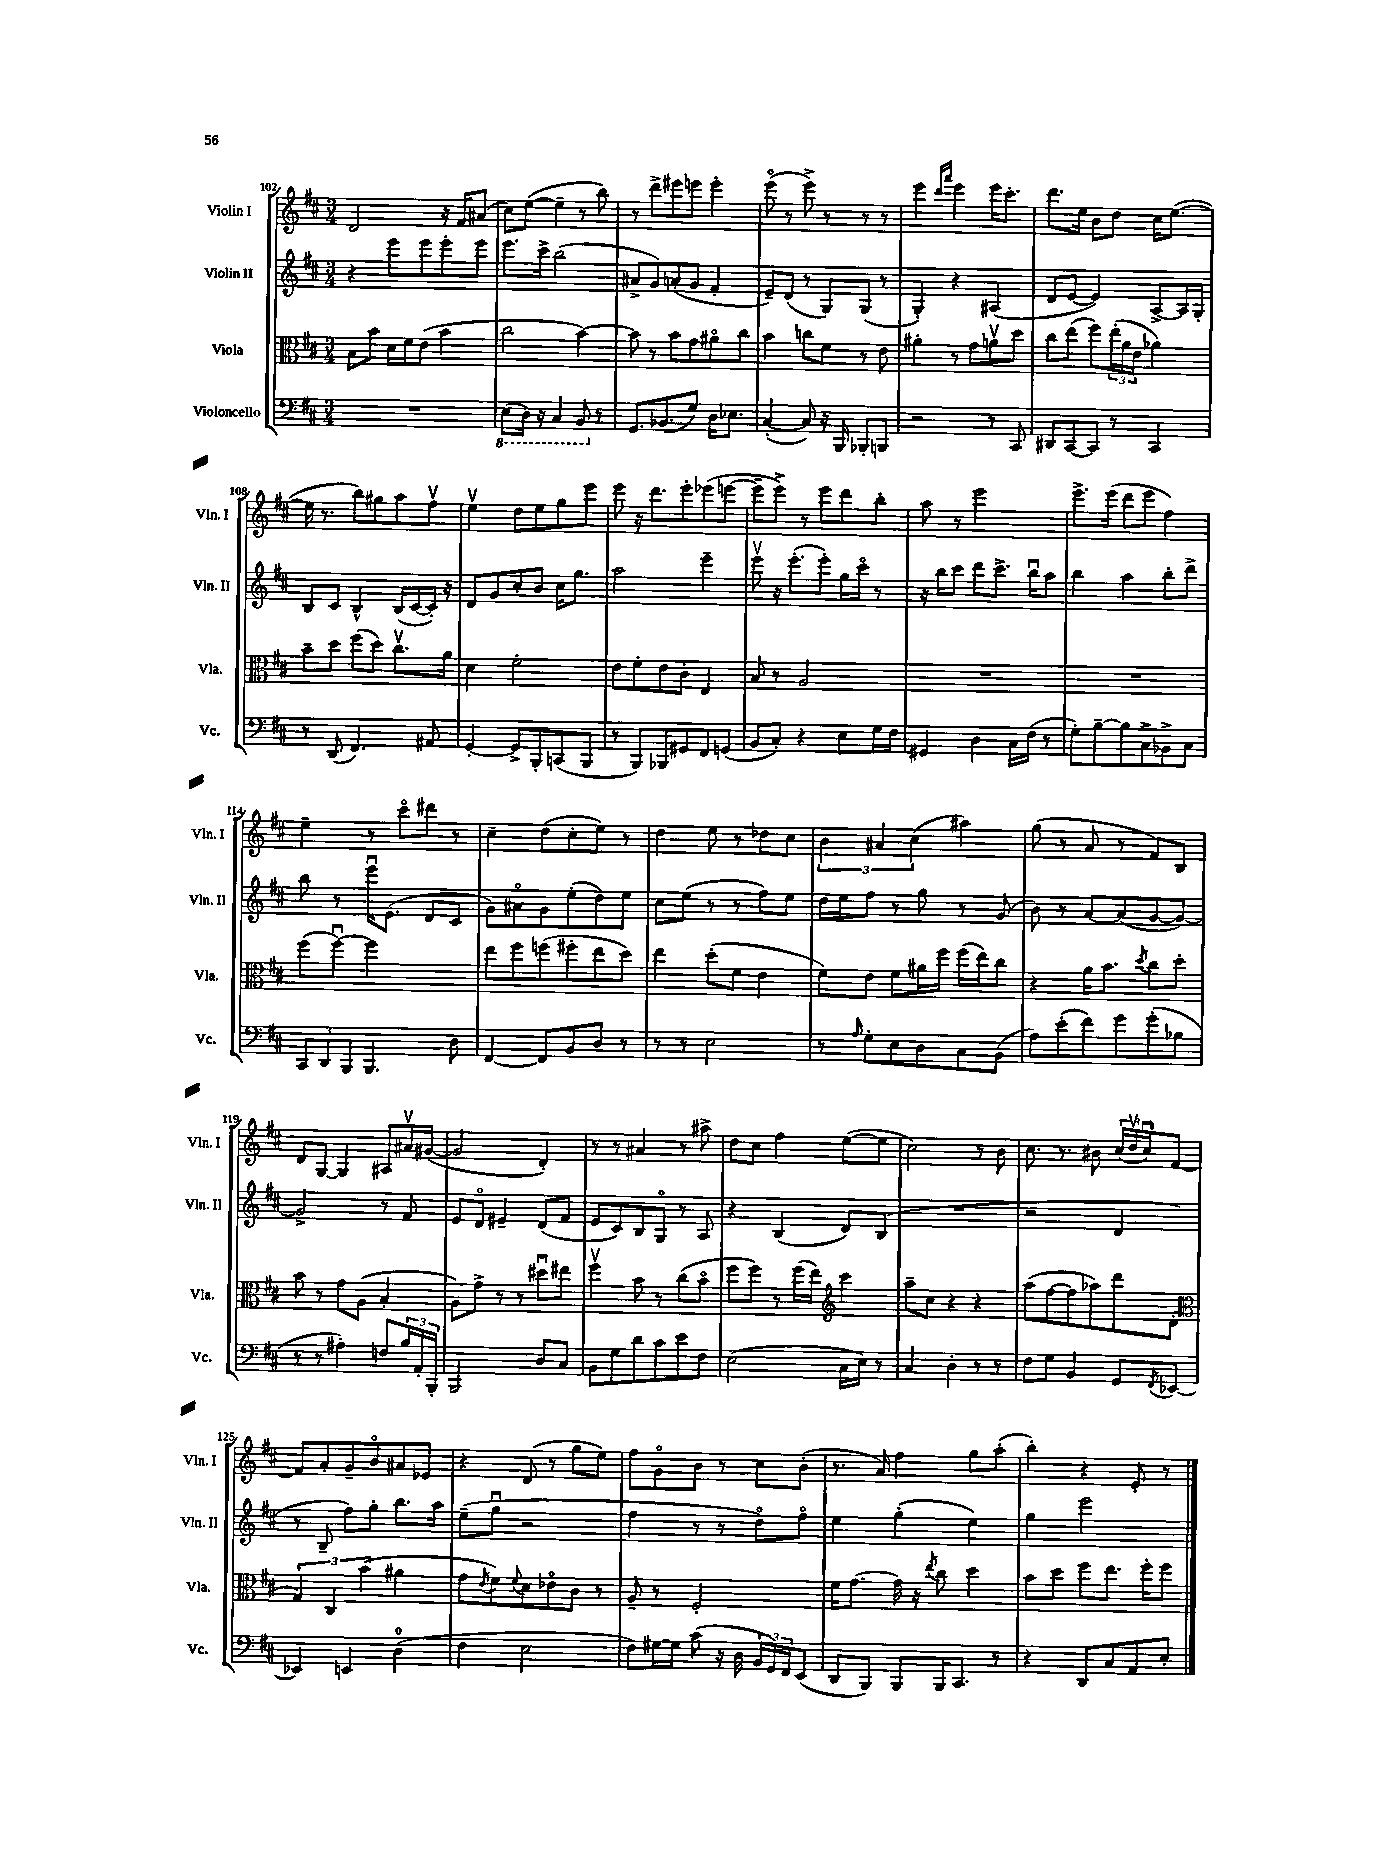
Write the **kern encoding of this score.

**kern	**kern	**kern	**kern
*part4	*part3	*part2	*part1
*staff4	*staff3	*staff2	*staff1
*I"Violoncello	*I"Viola	*I"Violin II	*I"Violin I
*I'Vc.	*I'Vla.	*I'Vln. II	*I'Vln. I
*clefF4	*clefC3	*clefG2	*clefG2
*k[f#c#]	*k[f#c#]	*k[f#c#]	*k[f#c#]
*M3/4	*M3/4	*M3/4	*M3/4
=102	=102	=102	=102
2.r	8B\L	4r	2d/
.	8b\J	.	.
.	16d\LL	8eee\L	.
.	16f#\J	.	.
.	(8e\J	8eee\	.
.	4b\	8eee'\	16r
.	.	.	16f#/KL
.	.	8eee\J	(8a#X/J
=103	=103	=103	=103
*8ba	*	*	*
(8EE\L	2cc#\	8.eee\L	8cc#\L)
16DD\Jk)	.	.	([8ee\J
16r	.	16ccc#^\Jk	.
4CC#/	.	(2bb\	4ee~\]
8BBB/	[4b\)	.	8r
*X8ba	*	*	*
8r	.	.	8bb\)
=104	=104	=104	=104
8.GG/L	8b\]	8a#X^/L	8r
.	8r	8g/)	8ddd^\L
(8.BB-X/	.	.	.
.	8b\L	(8an'/	8eee#X\
8G/J)	8g\	8g/J	8eeen\J
16D\KL	8a#X\	4f#'/	4eee'\
8.E-X\J	.	.	.
.	8cc#\J	.	.
=105	=105	=105	=105
([4C#'/	4b\	8e~/L)	(8eee\
.	.	(8d/J	8r
8C#/])	8ccn\L	8r	8eee^\)
16r	8f#\J	8G/L)	8r
16BBB/	.	.	.
8BBB-X'/L	8r	(8G/J	8r
8BBBn/J	8e\	8r	8r
=106	=106	=106	=106
2r	4a#X'\	4G'/)	4eee\
.	.	.	16qqddd/LL
.	.	.	16qqaaa/JJ
.	8r	4r	4eee\
.	8g\L	.	.
8r	8anv\	(4A#X/	16eee\KL
.	.	.	8.ccc#'\J
8CC#/	8dd\J	.	.
=107	=107	=107	=107
8DD#X/L	8cc#\L	8d/L	8.ddd\L
[8CC#/	(8ee\J	[8e/J	.
.	.	.	16ee\Jk
8CC#/J]	8ff#\L)	4e/])	8b\L
8r	(24ee'\L	.	8dd\J
.	24a\	.	.
.	24e\JJ	.	.
4CC#/	4a-X\)	[8A^/L	16cc#\KL
.	.	.	([8.ee\J
.	.	16A/L]	.
.	.	16G'/JJ	.
!!LO:LB:g=z
=108	=108	=108	=108
8r	8b~\L	8B/L	16ee\]
.	.	.	8.r
(8DD/	8dd\J	8c#/J	.
4.FF#/)	(8ff#\L	4B^^/	8bb\L)
.	8dd\J)	.	8gg#X\
.	8.cc#v\L	(16B/LL	8aa\
.	.	[16c#/	.
8AA#X/	.	16c#'/JJ])	8ff#v\J
.	16a\Jk	16r	.
=109	=109	=109	=109
[4GG'/	4d\	8d/L	4eev\
.	.	8g/	.
8GG^/L]	2f#'\	8cc#'/	8dd\L
8BBB'/	.	8b/J	8ee\
(8CCn/	.	16cc#\KL	8gg\
.	.	8.gg\J	.
8BBB/J	.	.	8eee\J
=110	=110	=110	=110
8r	8e\L	2aa\	8eee\
8BBB/L)	8f#'\	.	16r
.	.	.	8.ddd\L
8BBB-X/	8e\	.	.
8GG#X/	8c#'\J	.	8eee'\
8FF#/	4E/	4eee~\	(8eee-X\
(8GGn/J	.	.	[8eeen\J
=111	=111	=111	=111
8BB/L	8B/	8eeev\	8eee~\L]
8C#'/J)	8r	16r	8eee^\J)
.	.	(8.eee'\L	.
4r	2A/	.	8r
.	.	8eee'\J)	8eee\L
8E\L	.	16gg\LL	8ddd\
.	.	16ccc#\JJ	.
16G\L	.	8r	8bb'\J
16F#\JJ	.	.	.
=112	=112	=112	=112
4GG#X/	2.r	16r	8aa\
.	.	16bb\KL	.
.	.	8ccc#\J	8r
4D\	.	8ddd\L	2eee\
.	.	8.ccc#^\J	.
16C#\LL	.	.	.
(16F#\JJ	.	16bbu\KL	.
8r	.	8aa\J	.
=113	=113	=113	=113
8G'\L)	2.r	4bb\	8.eee^\L
[8B~\	.	.	.
.	.	.	(16eee\Jk
8B\]	.	4aa\	8ddd\L
8C#^\	.	.	8eee\J
8BB-X^\	.	8bb'\L	4ff#\)
8C#\J	.	8ddd^\J	.
!!LO:LB:g=z
=114	=114	=114	=114
12CC#/L	(8ff#\L	8bb\	4ee~\
12DD/	.	.	.
.	[8ff#u\J)	8r	.
12BBB/J	.	.	.
4.BBB/	2ff#\]	16eeeu\KL	8r
.	.	(8.e\J	.
.	.	.	8ccc#\L
.	.	8d/L	8ddd#X\J
8D\	.	8c#/J	8r
=115	=115	=115	=115
[4FF#/	8ee\L	8g\L)	4cc#~\
.	8ff#\	8a#X\	.
8FF#/L]	(8ffn\	8g\	(8dd\L
8BB/	8ff#X'\	(8ee'\	8cc#'\
8D/J	8ee\	8dd\)	8ee\J)
8r	8dd\J)	8ee\J	8r
=116	=116	=116	=116
8r	4ee\	8cc#\L	4dd\
8r	.	(8ee\J	.
2E\	(8dd'\L	8r	8ee\
.	8f#\J	8r	8r
.	4e\	8ff#\L)	8dd-X\L
.	.	8ee\J	8cc#\J
=117	=117	=117	=117
8r	8f#\L)	16dd\LL	6b\
.	.	16ee\J	.
16qqA/	.	.	.
8G'\L	8e\J	8ff#\J	.
.	.	.	6a#X/
8E\	8f#\L	8r	.
.	.	.	(6cc#\
8D\	16a#X\L	8gg\	.
.	16ff#\JJ	.	.
8C#\	(16ff#\LL	8r	4aa#X\)
.	16ee\J)	.	.
(8BB\J	8cc#\J	(8g/	.
=118	=118	=118	=118
8A\L)	4r	8b\)	(8gg\
(8e'\	.	8r	8r
8f#\)	16a\KL	[8a/L	8a/
.	8.b\J	.	.
8g\	.	(8a/]	8r
.	8qdd/	.	.
(8g'\	8cc#\L	[8g/	8f#/L)
8B-X\J	8dd'\J	8g/J_)	8B/J
!!LO:LB:g=z
=119	=119	=119	=119
8r	8b\	2g^/]	8d/L
8r	8r	.	[8G/J
4A#X'\)	8g\L	.	4G/]
.	(8A\J	.	.
8Fn/L	4B'/	8r	8A#X/L
24B/L	.	8f#/	16a#Xv/L
24AA'/	.	.	.
.	.	.	([16g#X/JJ
24BBB'/JJ	.	.	.
=120	=120	=120	=120
2BBB/	8A\L)	8e/L	2g#/]
.	8g^\J	8d/J	.
.	8r	4e#X~/	.
.	8r	.	.
8D/L	8dd#Xu\L	(8d/L	4d'/)
8C#/J	8ee#X\J	8f#/J	.
=121	=121	=121	=121
8BB\L	4ff#v\	8e/L	8r
8G\	.	8c#/)	8r
8d\	8b\	8B/	4a#X/
8c#\	8r	8G/J	.
8e\	(8cc#\L	8r	8r
8F#\J	8b\J	8A/	8aa#X^\
=122	=122	=122	=122
(2E\	8ff#\L	4r	8dd\L
.	8ff#\J)	.	8cc#\J
.	8r	(4B/	4ff#\
.	(16ff#\LL	.	.
.	16ee\JJ)	.	.
*	*clefG2	*	*
16C#\LL	4ccc#\	8d/L)	([8ee\L
16E\JJ)	.	.	.
8r	.	(8B/J	8ee\J]
=123	=123	=123	=123
4C#/	8aa~\L	2.r	2cc#\)
.	8cc#\J	.	.
4D'\	4r	.	.
8r	4r	.	8r
8r	.	.	8b\
=124	=124	=124	=124
8F#\L	(8aa\L	2r	8.cc#\
8G\J	[8ff#\	.	.
.	.	.	8.r
4BB/	8ff#\]	.	.
.	8aa-X\)	.	8b#X\
8GG/L	8ddd\	4d/	(24cc#/LL
.	.	.	24ddv/
.	.	.	24cc#u/J)
8qFF#/	.	.	.
[8EE-X/J	(8d'\J	.	[8f#/J
!!LO:LB:g=z
=125	=125	=125	=125
*	*clefC3	*	*
4EE-X/]	6G/)	8r	8f#/L]
.	.	8B~/	8a'/
.	6C#/	.	.
4EEn/	.	8ff#\L)	8g~/
.	(6b\	.	.
.	.	8gg'\J	8b/
(4D\	4a#X\	8.bb\L	8a#X/
.	.	.	8e-X/J
.	.	16aa\Jk	.
=126	=126	=126	=126
4F#\	8g\L	(8ee~\L	4r
.	8qe/	.	.
.	8f#\)	8ggu\J	.
.	8qqf#/	.	.
2E\	8d\	2r	(8d/
.	8e-X\	.	8r
.	8c#\J	.	8gg\L
.	8r	.	8ee\J)
=127	=127	=127	=127
8F#\L)	8A~/	4ff#\	8ff#\L
[16G#X\L	8r	.	8g\
16G#\JJ]	.	.	.
(8c#\	2F#'/	8r	8b\J
16r	.	8r	8r
16D\	.	.	.
24BB/LL	.	8dd\L)	8cc#\L
24GG/)	.	.	.
24FF#/J	.	.	.
(8EE/J	.	8ff#\J	(8b'\J
=128	=128	=128	=128
8DD/L	16f#\KL	4ee\	8.r
.	[8.g\J	.	.
8BBB/J)	.	.	.
.	.	.	16a/)
8BBB/L	16g\]	(4gg'\	4ff#\
.	16r	.	.
.	8qee/	.	.
16BBB/K	8cc#\	.	.
8.CC#/J	.	.	.
.	4dd\	4ee\)	8gg\L
8r	.	.	(8aa'\J
=129	=129	=129	=129
4r	8b\L	4gg\	4bb'\)
.	8dd\J	.	.
8DD/L	8ff#\L	2eee\	4r
8C#/	8.ee\J	.	.
8AA/	.	.	8e'/
.	16ff#'\KL	.	.
8E'/J	8ff#\J	.	8r
==	==	==	==
*-	*-	*-	*-
